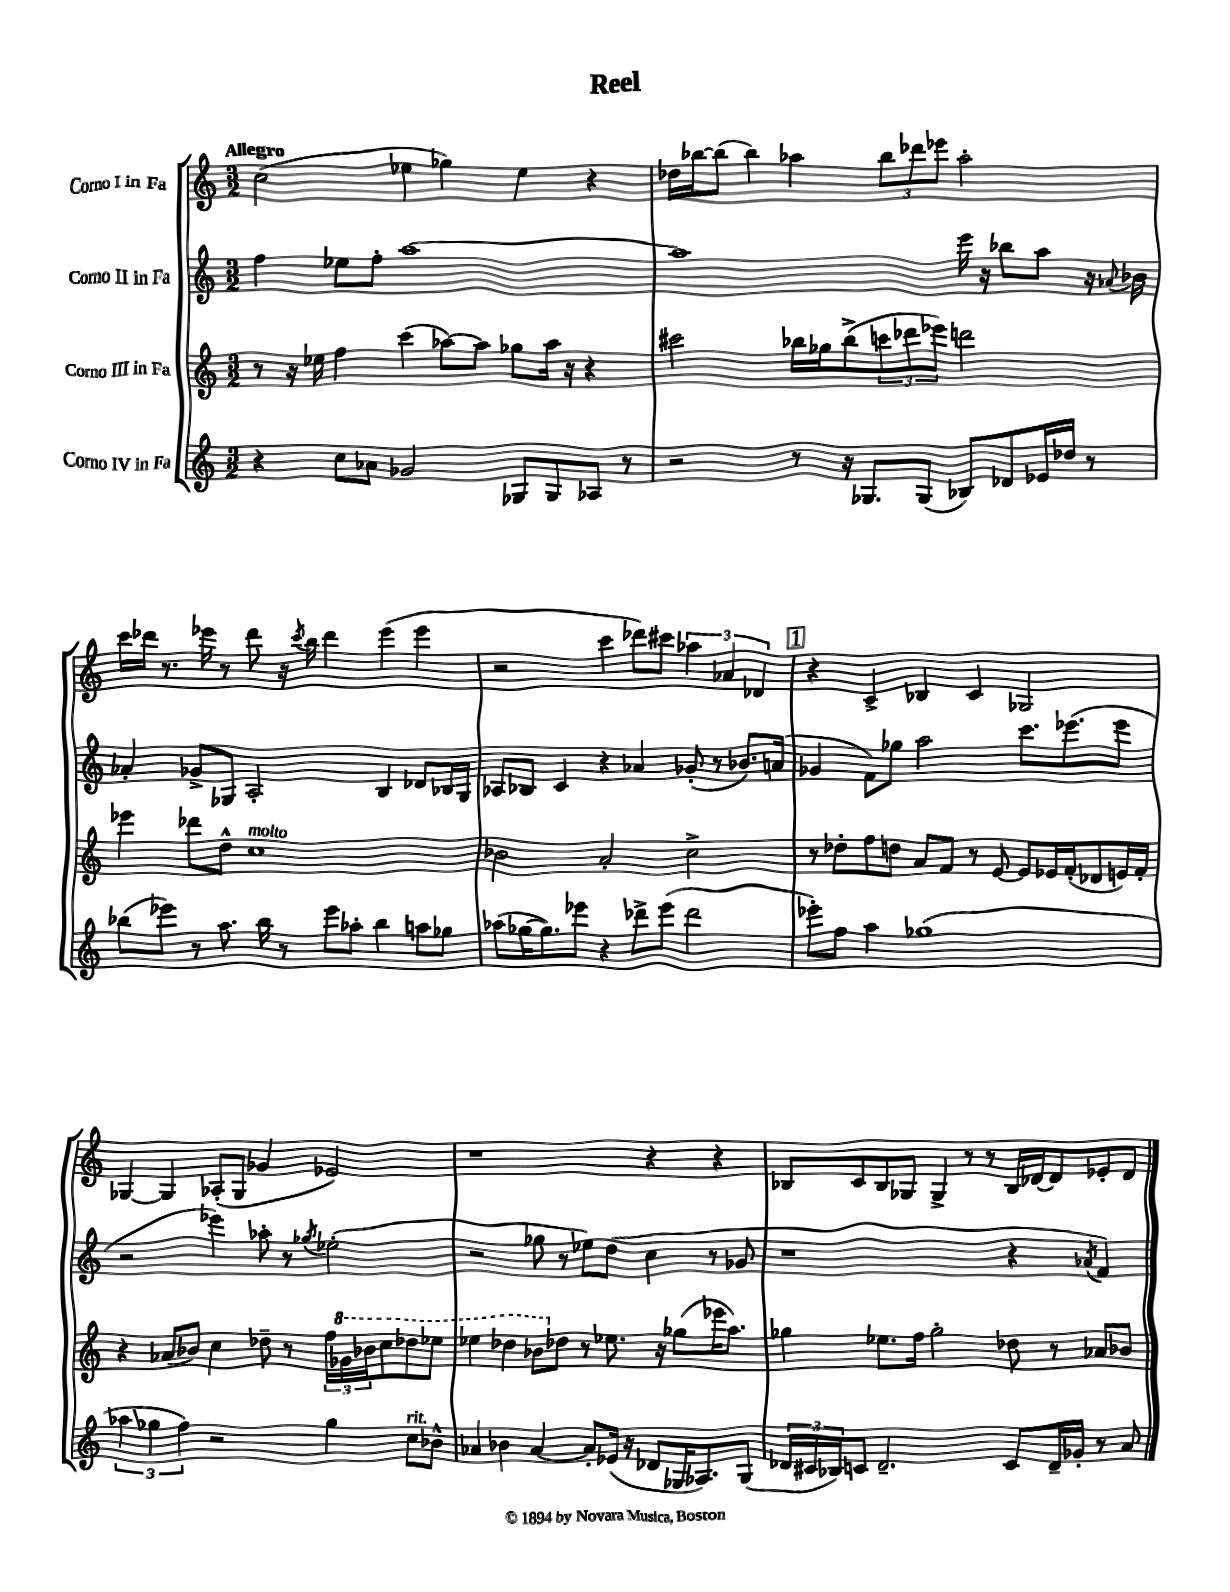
\header { title = "Reel" }
<<
\new StaffGroup <<
\new Staff = "s0" \with { instrumentName = "Corno I in Fa" } {
    \clef treble \key c \major \numericTimeSignature \time 3/2 \tempo "Allegro"
    c''2( ees''4 ges''4) ees''4 r4 |
    des''16 bes''16~ bes''8( bes''4) aes''4 \tuplet 3/2 { bes''8 des'''8 ees'''8 } aes''2-. |
    c'''16 des'''16 r8. ees'''16 r8 des'''8 r16 \acciaccatura { c'''8 } b''16 des'''4 ees'''4( ees'''4 |
    r2 c'''4 des'''8) cis'''8 \tuplet 3/2 { aes''4 aes'4 des'4 } |
    \mark \markup { \box "1" } r4 c'4-> bes4 c'4 ges2 |
    ges4~ ges4 aes8-.( ges8 ges'4 ees'2) |
    r1 r4 r4 |
    bes8 c'8 bes8 ges8 ges4-> r8 r8 bes16 des'16~ des'8 ees'8-. des'8 \bar "|." |
}
\new Staff = "s1" \with { instrumentName = "Corno II in Fa" } {
    \clef treble \key c \major \numericTimeSignature \time 3/2
    f''4 ees''8 f''8-. a''1~ |
    a''1 e'''16 r16 bes''8 a''8 r16 \appoggiatura { aes'8 } bes'16 |
    aes'4-. ges'8-> ges8 a2-. b4 des'8 bes16 ges16 |
    aes8 bes8 c'4 r4 aes'4 ges'8-.( r8 bes'8.) a'16( |
    \mark \markup { \box "1" } ges'4 f'8) ges''8 a''2 c'''8. ees'''8.( ees'''8 |
    r2 ees'''4) aes''8-. r8 \acciaccatura { ges''8 } ees''2-.( |
    r2 ges''8 r8 ees''8) d''8( c''4 r8 ges'8 |
    r1 r4 \acciaccatura { aes'8 } f'4) \bar "|." |
}
\new Staff = "s2" \with { instrumentName = "Corno III in Fa" } {
    \clef treble \key c \major \numericTimeSignature \time 3/2
    r8 r16 ees''16 f''4 c'''4( aes''8~) aes''8 ges''8 aes''16 r16 r4 |
    cis'''2 bes''16 ges''16 bes''8->( \tuplet 3/2 { c'''8 des'''8 ees'''8) } d'''2 |
    ees'''4 des'''8 d''8-^ c''1^\markup { \italic "molto" } |
    bes'2 a'2-. c''2-> |
    \mark \markup { \box "1" } r8 des''8-. f''8 d''8 a'8 f'8 r8 e'8~ e'8 ees'16 f'16-.( des'8 e'16) f'16-. |
    r4 aes'8( bes'8) c''4 des''8-- r8 \tuplet 3/2 { f''16 \ottava #1 ges''16 bes''16 } c'''8 des'''8 ees'''8 |
    ees'''4 des'''4 bes''8 \ottava #0 des''8 r8 ees''8. r16 ges''8( ees'''!16 a''8.) |
    ges''4 ees''8. f''16 ges''2-. des''8 r8 aes'8 bes'8 \bar "|." |
}
\new Staff = "s3" \with { instrumentName = "Corno IV in Fa" } {
    \clef treble \key c \major \numericTimeSignature \time 3/2
    r4 c''8 aes'8 ges'2 ges8 ges8 aes8 r8 |
    r2 r8 r16 ges8. ges8( bes8) des'8 ees'16 des''16 r8 |
    bes''8( ees'''8) r8 a''8. bes''16 r8 ees'''8 aes''8-. bes''4 a''8 ges''8 |
    aes''8( ges''16~ ges''8.) ees'''8 r4 des'''8-> ees'''8( des'''2 |
    \mark \markup { \box "1" } ees'''8-.) f''8 a''4 ges''1( |
    \tuplet 3/2 { aes''4 ges''4 f''4) } r2 ges''4 c''8^\markup { \italic "rit." } bes'8-^ |
    aes'4 bes'4 aes'4~ aes'8-. ees'16( r16 des'8 ges16 aes8.) ges8( |
    \tuplet 3/2 { des'16 cis'16 bes16) } c'8 des'2.-- c'8 des'16-- ges'16-. r8 a'8 \bar "|." |
}
>>
>>
\layout { \context { \Score \remove "Bar_number_engraver" } }
